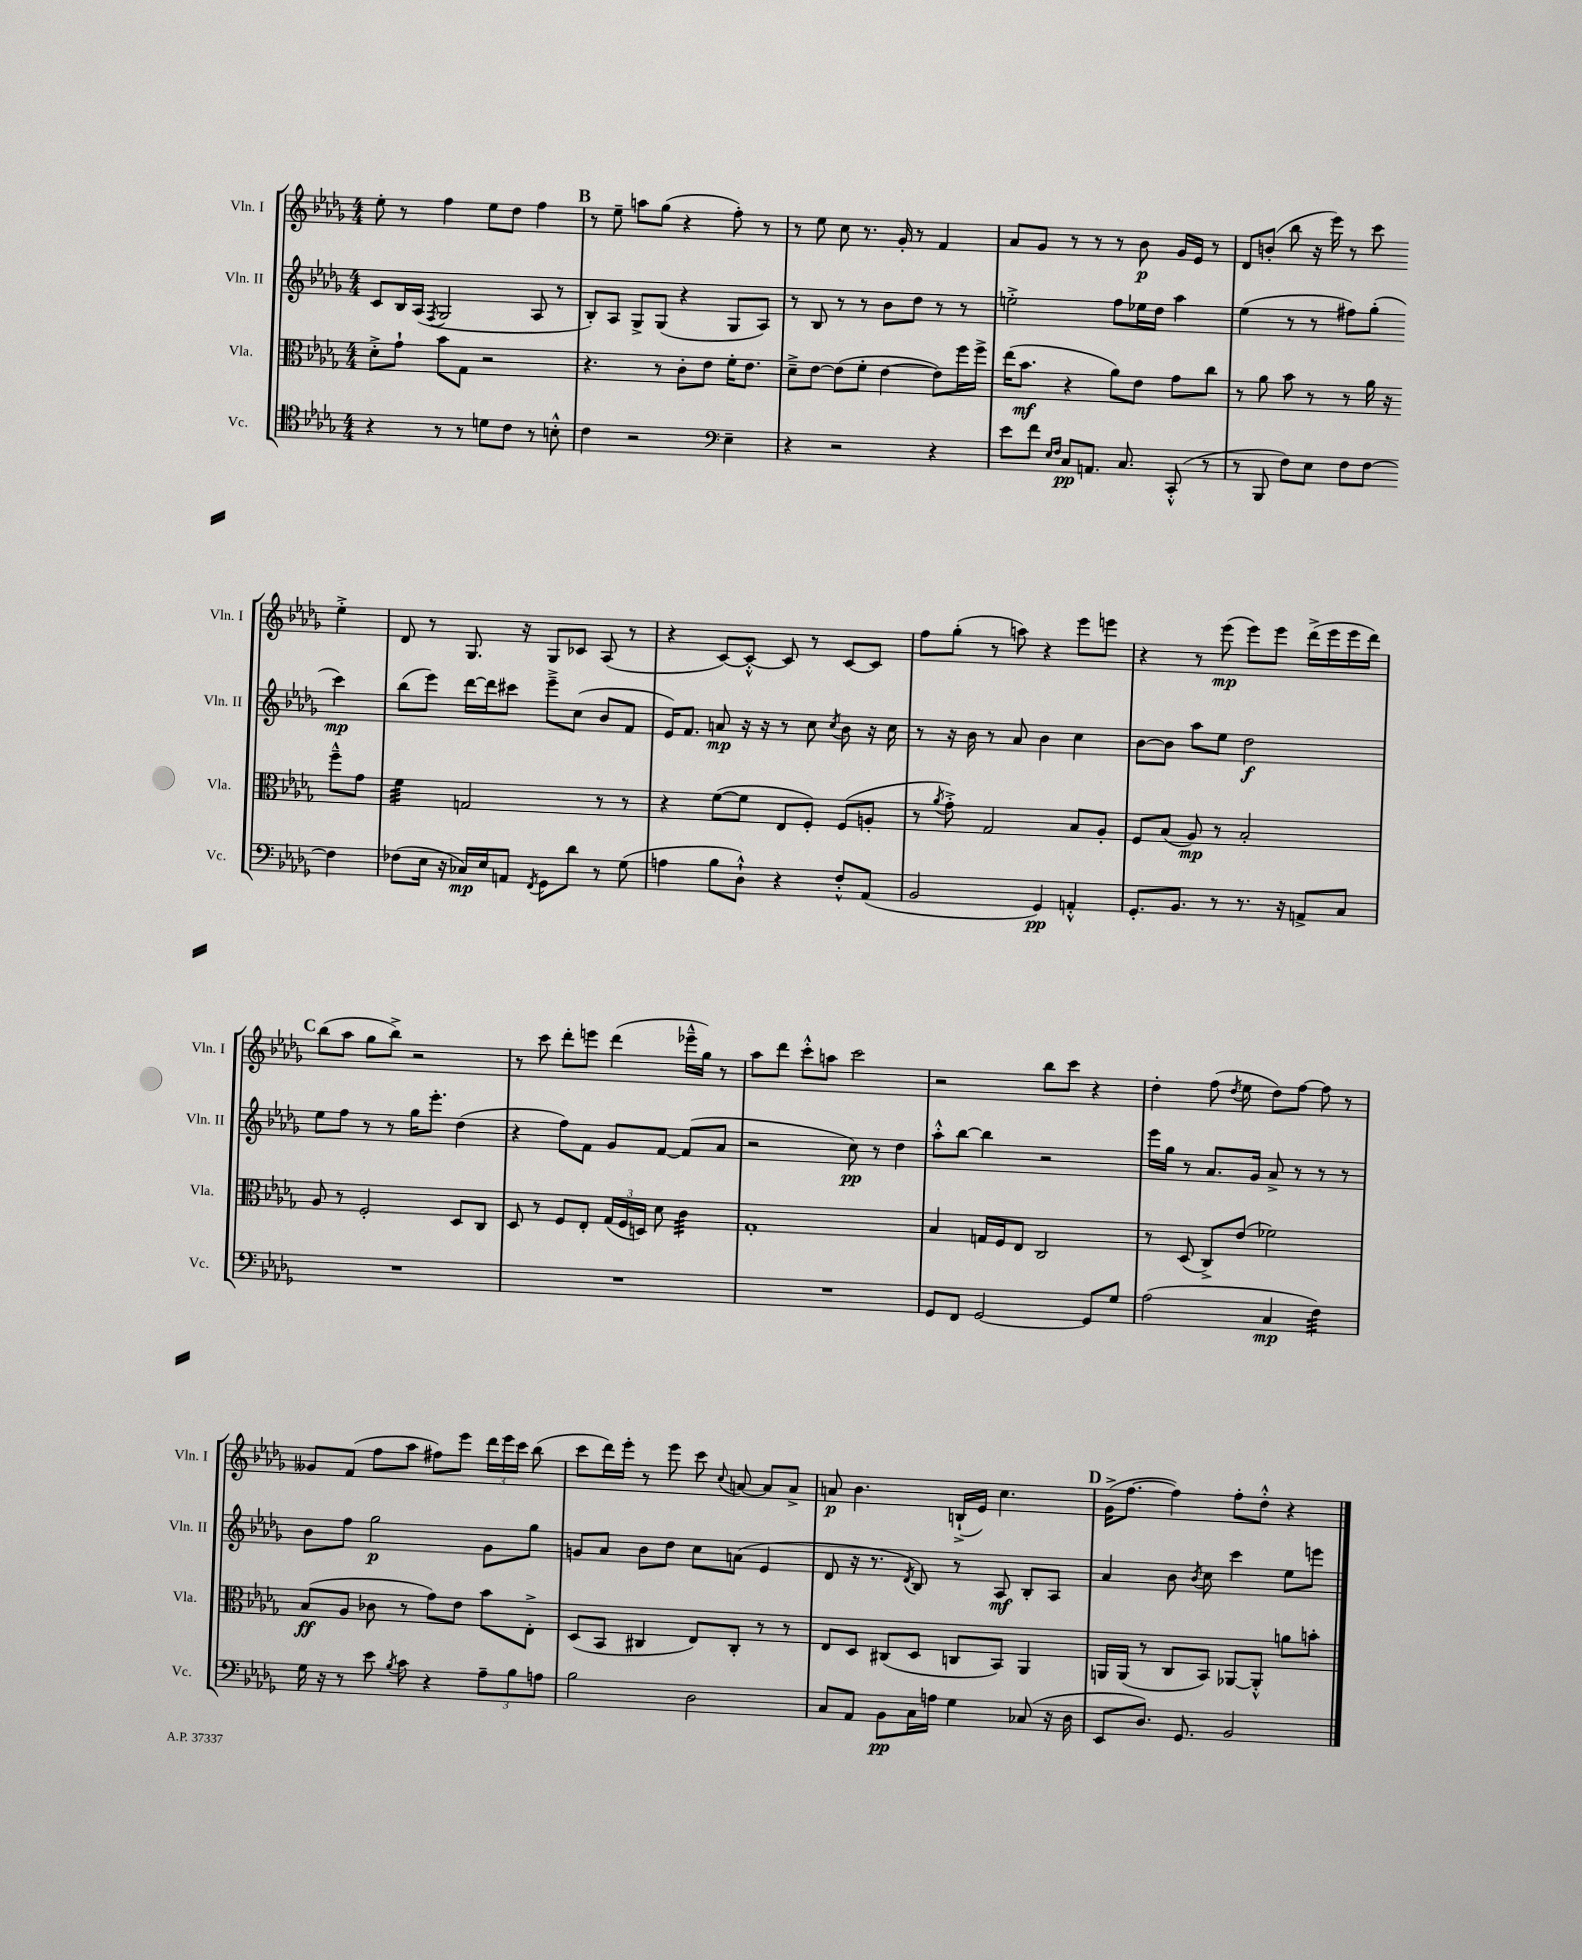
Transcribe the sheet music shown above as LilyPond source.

<<
\new StaffGroup <<
\new Staff = "s0" \with { instrumentName = "Vln. I" shortInstrumentName = "Vln. I" } {
    \clef treble \key des \major \numericTimeSignature \time 4/4
    \autoBeamOff ees''8-. r8 f''4 ees''8[ des''8] f''4 |
    \mark \markup { \bold "B" } r8 ees''8-- a''8[ ges''8]( r4 f''8-.) r8 |
    r8 ees''8 c''8 r8. ges'16-. r8 f'4 |
    aes'8[ ges'8] r8 r8 r8 bes'8\p ges'16[ ees'16] r8 |
    des'8[ b'8]-.( bes''8 r16 ees'''16) r8 c'''8 ees''4-.-> |
    des'8 r8 ges8. r16 ges8[ ces'8] aes8( r8 |
    r4 c'8[~) c'8]~-.-^ c'8 r8 c'8[~ c'8] |
    f''8[ ges''8]-.( r8 a''8) r4 ees'''8[ e'''8] |
    r4 r8 ees'''8\mp( ees'''8[) ees'''8] des'''16[->( ees'''16 ees'''16 des'''16]) |
    \mark \markup { \bold "C" } bes''8[( aes''8] ges''8[ bes''8]->) r2 |
    r8 c'''8 des'''8[-. e'''8] des'''4( ees'''16[---^ ges''16]) r8 |
    aes''8[ des'''8] c'''8[-.-^ a''8] c'''2 |
    r2 bes''8[ c'''8] r4 |
    des''4-. f''8( \acciaccatura { des''8 } ees''8 des''8[) f''8]~ f''8 r8 |
    geses'8[ f'8]( f''8[ aes''8] fis''8[) ees'''8] \tuplet 3/2 { des'''16[ ees'''16 c'''16] } bes''8( |
    c'''8[ des'''16) ees'''16]-. r8 ees'''8 c'''8 \appoggiatura { c''8 } a'8~ a'8[ a'8]-> |
    a'8\p bes'4. b16[-!->( ees'16]) c''4. |
    \mark \markup { \bold "D" } ges'16[->( f''8.]~ f''4) f''8[-. des''8]-.-^ r4 \bar "|." |
}
\new Staff = "s1" \with { instrumentName = "Vln. II" shortInstrumentName = "Vln. II" } {
    \clef treble \key des \major \numericTimeSignature \time 4/4
    \autoBeamOff c'8[ bes16 aes16]( \acciaccatura { f8 } ges2 aes8 r8 |
    \mark \markup { \bold "B" } bes8[-.) aes8] ges8[-> ges8]( r4 ges8[ aes8]) |
    r8 bes8 r8 r8 bes'8[ des''8] r8 r8 |
    e''2-.-> f''8[ ees''16 des''16] aes''4 |
    ees''4( r8 r8 fis''8[) ges''8]-.( c'''4\mp) |
    bes''8[( ees'''8]) des'''16[~ des'''16 cis'''8] ees'''8[---> c''8]( bes'8[ f'8] |
    ees'16[) f'8.] a'8\mp r16 r16 r8 c''8 \acciaccatura { c''8 } bes'8 r16 c''16 |
    r8 r16 bes'16 r8 aes'8 bes'4 c''4 |
    bes'8[~ bes'8] aes''8[ ees''8] des''2\f |
    \mark \markup { \bold "C" } ees''8[ f''8] r8 r8 ges''16[ ees'''8.]-. des''4( |
    r4 f''8[) f'8] ges'8[ f'8]~ f'8[( aes'8] |
    r2 c''8\pp) r8 des''4 |
    aes''8[-.-^ bes''8]~ bes''4 r2 |
    ees'''16[ ges''16] r8 aes'8.[ ges'16] aes'8-> r8 r8 r8 |
    bes'8[ f''8] ges''2\p ges'8[ ges''8] |
    g'8[ aes'8] bes'8[ des''8] c''8[ a'8]( ees'4 |
    des'8 r16 r8. \acciaccatura { des'8 } bes8) r8 aes8\mf bes8[-. aes8] |
    \mark \markup { \bold "D" } aes'4 bes'8 \acciaccatura { bes'8 } c''8 c'''4 ees''8[ e'''8] \bar "|." |
}
\new Staff = "s2" \with { instrumentName = "Vla." shortInstrumentName = "Vla." } {
    \clef alto \key des \major \numericTimeSignature \time 4/4
    \autoBeamOff des'8[-.-> ges'8]-! bes'8[ ges8] r2 |
    \mark \markup { \bold "B" } r4. r8 c'8[-. ees'8] f'16[-. ees'8.] |
    des'8[---> ees'8]~ ees'8[( f'8]-. ees'4~ ees'8[) f''16 f''16]-> |
    ees''16[( bes'8.]\mf r4 aes'8[) ees'8] ges'8[ c''8] |
    r8 aes'8 bes'8 r8 r8 aes'16 r16 f''8[---^ ges'8] |
    f'4:32 g2 r8 r8 |
    r4 f'8[~( f'8] ees8[ f8]-.) f8[( a8]-. |
    r8 \acciaccatura { aes'8 } ges'8-.->) ges2 bes8[ aes8]-. |
    f8[ bes8]( aes8\mp) r8 bes2-. |
    \mark \markup { \bold "C" } aes8 r8 f2-. des8[ c8] |
    des8 r8 f8[ ees8]-. \tuplet 3/2 { ges16[( f16 d16]) } des'8 c'4:32 |
    ges1-. |
    bes4 g16[ f16 ees8] c2 |
    r8 des8( c8[->) ees'8]( fes'2) |
    bes8[\ff( aes8] ces'8 r8 ges'8[) ees'8] bes'8[ ees8]-.-> |
    des8[( bes,8] cis4 ees8[) cis8]-. r8 r8 |
    ees8[ des8] cis8[( des8] c8[ bes,8]) aes,4 |
    \mark \markup { \bold "D" } a,16[ a,16]( r8 c8[ bes,8]) aes,8[~ aes,8]-.-^ a'8[ b'8]-. \bar "|." |
}
\new Staff = "s3" \with { instrumentName = "Vc." shortInstrumentName = "Vc." } {
    \clef tenor \key des \major \numericTimeSignature \time 4/4
    \autoBeamOff r4 r8 r8 d'8[ c'8] r8 b8-.-^ |
    \mark \markup { \bold "B" } c'4 r2 \clef bass ees4-- |
    r4 r2 r4 |
    ees'8[ f'8] \grace { ees16[ f16] } c8[\pp a,8.] c8. c,8-.-^( r8 |
    r8 bes,,8 f8[) ees8] f8[ f8]~ f4 |
    fes8[( ees16] r16 ces16[\mp) ees16 a,8] \acciaccatura { f,8 } ges,8[ des'8] r8 ges8( |
    a4 bes8[ des8]-!-^) r4 f8[-.-^ aes,8]( |
    bes,2 ges,4\pp) a,4-.-^ |
    ges,8.[-. bes,8.] r8 r8. r16 a,8[-> c8] |
    \mark \markup { \bold "C" } R1 |
    R1 |
    R1 |
    ges,8[ f,8] ges,2~ ges,8[ ges8] |
    aes2( c4\mp f4:32) |
    ges16 r16 r8 ees'8 \acciaccatura { bes8 } c'8 r4 \tuplet 3/2 { aes8[-- bes8 a8] } |
    bes2 des2 |
    c8[ aes,8] bes,8[\pp c16 a16] ges4 ces8( r16 des16 |
    \mark \markup { \bold "D" } ees,8[ des8.]) ges,8. bes,2 \bar "|." |
}
>>
>>
\layout { \context { \Score \remove "Bar_number_engraver" } }
